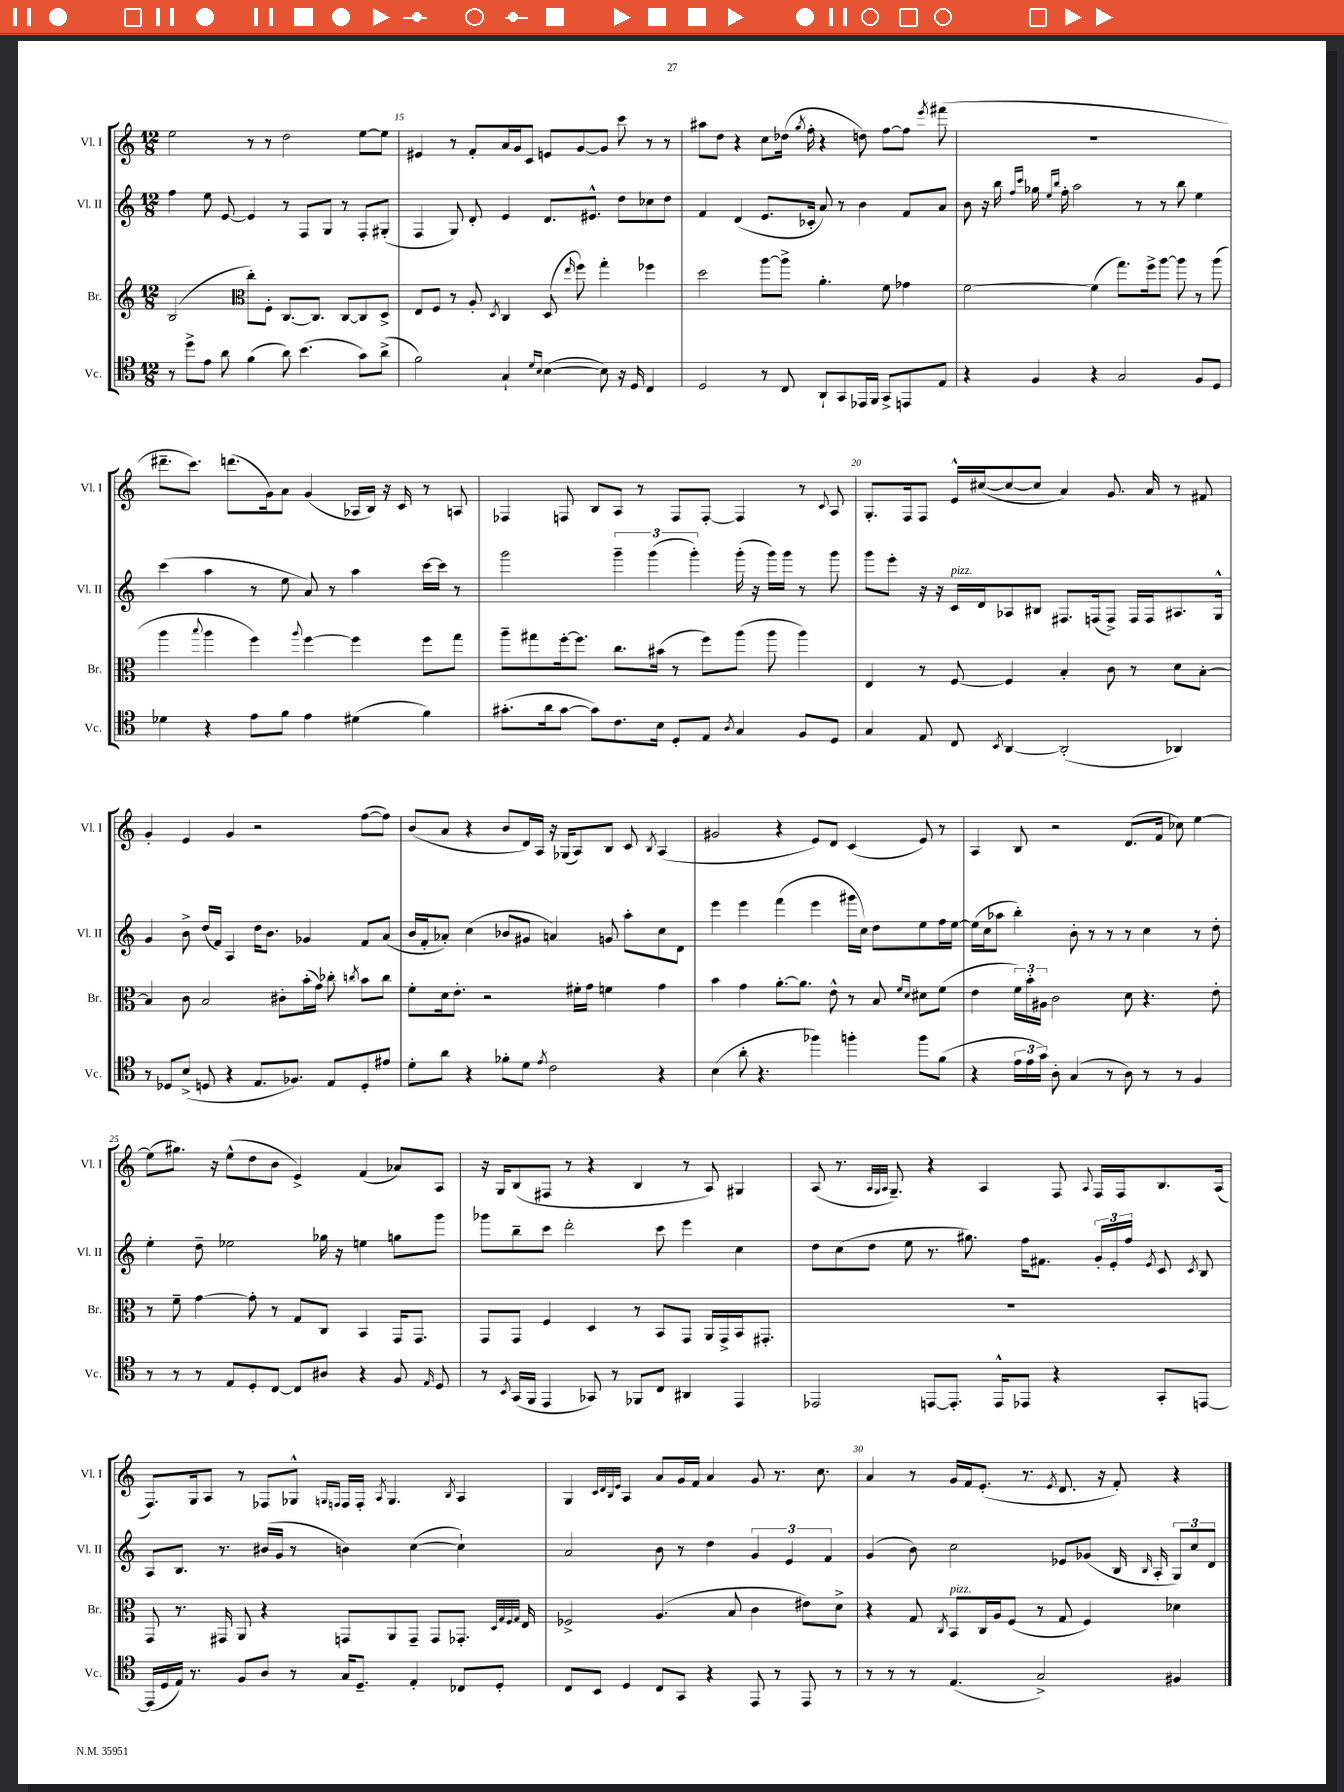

**kern	**kern	**kern	**kern
*staff4	*staff3	*staff2	*staff1
*clefC4	*clefG2	*clefG2	*clefG2
*k[]	*k[]	*k[]	*k[]
*M12/8	*M12/8	*M12/8	*M12/8
8r	(2B	4ff	2ee
8dd^	.	.	.
8e	.	8ee	.
8a	.	[8e	.
*	*clefC3	*	*
(4f	8cc')	4e]	8r
.	8F'	.	8r
8a)	[8.C	8r	2dd
(4.b	.	8F	.
.	8.C]	.	.
.	.	8G	.
.	[8C	8r	.
8g)	8C]	8F'	[8ee
(8a^	8D^	(8G#'	8ee]
=	=	=	=
2f)	8E	4F	4e#
.	8F	.	.
.	8r	8G)	8r
.	8A'	8d'	8f'
.	8qD	.	.
4G`	4C	4e	16a
.	.	.	16g
.	.	.	8c
16qqd	.	.	.
16qqB	.	.	.
([4B	(8D	8.d	8e
.	16qqee	.	.
.	8ff)	.	[8g
.	.	8.e#^^	.
8B])	4gg'	.	8g]
16r	.	8dd	8ccc
16D	.	.	.
4C	4ff-	8cc-	8r
.	.	8dd	8r
=	=	=	=
2D	2dd	4f	8aa#
.	.	.	8dd
.	.	(4d	4r
8r	[8aa	8.e	8cc
8C	8aa^]	.	(16dd-
.	.	.	8qgg
.	.	16c-'	16ff'
8AA`	4.a'	8a)	4r
8GG	.	8r	.
16EE-	.	4b	8dd)
16FF	.	.	.
8GG^	8f	.	[8ff
8EE	4g-	8f	8ff]
.	.	.	8qeee
8E	.	8a	(8fff#
=	=	=	=
4r	[2f	8b	1.r
.	.	16r	.
.	.	16bb	.
.	.	16qqff	.
.	.	16qqccc	.
4F	.	16gg-	.
.	.	16qqee	.
.	.	16qqbb	.
.	.	16ff'	.
.	.	2aa	.
4r	(4f]	.	.
2G	8.gg)	.	.
.	.	8r	.
.	16ff^	.	.
.	[8aa	8r	.
.	8aa]	8bb	.
8F	8r	4ee	.
8D	(8aa	.	.
=	=	=	=
4d-	4aa	(4ccc	8.ddd#~
.	.	.	8.ccc)
.	8qqbb	.	.
4r	4aa	4aa	.
.	.	.	(8.ddd
8e	4ff)	8r	.
.	.	.	16g)
8f	.	8ee	8a
.	8qqaa	.	.
4e	[4ff	8a)	(4g
.	.	8r	.
(4d#	4ff]	4aa	16A-
.	.	.	16B)
.	.	.	16r
.	.	.	16c
4f)	8ff	[16ccc	8r
.	.	16ccc]	.
.	8gg	8r	8A
=	=	=	=
(8.g#'	8aa~	2ggg	4F-
.	8gg#	.	.
16a	.	.	.
[8g#	[16ff'	.	8F
.	8.ff]	.	.
8g#])	.	.	8B
8.c	8.cc	6ggg~	8A
.	.	.	8r
.	.	(6ggg	.
16B	(16b#	.	.
8D'	8r	.	8F
.	.	6ggg')	.
8E	8ff)	.	[8F'
8qA	.	.	.
4G	(8aa	(16ggg'	4F]
.	.	16r	.
.	8aa	16ggg)	.
.	.	16ggg	.
8F	4aa)	8r	8r
.	.	.	8qqc
8D	.	8ggg	8A
=	=	=	=
4G	4E	8ggg	8.G'
.	.	8eee'	.
.	.	.	16F
8E	8r	16r	8F
.	.	16r	.
8C	[8F	16c	16e^^
.	.	16d	([16cc#
8qBB	.	.	.
[4AA	4F]	8A-	8cc#_
.	.	8B#	8cc#]
(2AA']	4B'	8.F#	4a)
.	.	(16F	.
.	8c	8F^)	8.g
.	8r	16F	.
.	.	16F	16a
4AA-)	8d	8.A#	8r
.	[8B'	.	8f#
.	.	16G^^	.
=	=	=	=
8r	4B]	4g	4g'
8D-	.	.	.
(8B^	8c	8b^	4e
8D	2B	(16dd	.
.	.	16f)	.
4r	.	4A	4g
8.E	.	16dd	2r
.	.	8.b	.
.	8c#'	.	.
8.F-)	.	.	.
.	(16b'	4g-	.
.	16g)	.	.
8E	8cc-'	.	.
.	8qcc	.	.
8D'	8b	8f	([8ff
8e#	8cc	(8a	8ff])
=	=	=	=
8d'	8f'	16b	(8b
.	.	16f'	.
8a	16d	8a-')	8a
.	8.e'	.	.
4r	.	(4cc	4r
.	2r	.	.
8f-'	.	8b-	8b
8d	.	8g#	16d)
.	.	.	16A
8qe	.	.	.
2c	.	4a)	16r
.	.	.	(16G-
.	16f#'	.	8A)
.	16g	.	.
.	4f	8g	8B
.	.	8aa'	8c
.	.	.	8qB
4r	4g	8cc	(4A
.	.	8d	.
=	=	=	=
(4B	4b	4eee	2g#
8a'	4g	4eee	.
4.r	.	.	.
.	[8.a'	(4fff	4r
.	8.a]	.	.
4ff-)	.	4eee	8e)
.	8e^^	.	8d
4ff'	8r	16ggg#	(4c
.	.	16cc)	.
.	8B	8dd	.
.	16qqf	.	.
.	16qqd	.	.
8ff	8d#	8ee	8e)
(8f	(8f	16ff	8r
.	.	[16ee	.
=	=	=	=
4r	4e	(16ee]	4A
.	.	16cc	.
.	.	8aa-	.
24e	24f)	4bb')	8B
24e	24b'	.	.
24g)	24A#	.	.
8A'	2c	.	2r
(4G	.	8b'	.
.	.	8r	.
8r	.	8r	.
8A)	8d	8r	(8.d
8r	4.r	4cc	.
.	.	.	16f
8r	.	.	8cc-)
4F	.	8r	[4ee
.	8e'	8dd'	.
=	=	=	=
8r	8r	4ee'	(8ee]
8r	8f~	.	8.gg#)
8r	[4g	8dd~	.
.	.	.	16r
8E	.	2ee-	(8ee^^
8D'	8g']	.	8dd
[8C	8r	.	8b
8C]	8G	.	4e^)
8A#	8C	16gg-	.
.	.	16r	.
4r	4BB	4ee	(4f
8F	16GG	8gg	8a-)
.	8.GG	.	.
16qqE	.	.	.
8D	.	8ggg	8A
=	=	=	=
8r	8GG	8ggg-	16r
.	.	.	16G
8qBB	.	.	.
(16GG	8GG	8bb~	(8B
16FF	.	.	.
4EE	4F	8ccc	8F#
.	.	2ddd'	8r
8GG-)	4D	.	4r
8r	.	.	.
8FF-	8r	.	4B
8C	8BB	8ccc	.
4AA#	8GG	4eee	8r
.	16AA	.	8A)
.	16GG^	.	.
4EE	16BB	4cc	4G#
.	8.GG#'	.	.
=	=	=	=
2EE-	1.r	8dd	(8A
.	.	(8cc	8.r
.	.	8dd	.
.	.	.	32qqA
.	.	.	32qqG
.	.	.	32qqA
.	.	.	8.G~)
.	.	8ee	.
[8EE	.	8.r	4r
8.EE']	.	.	.
.	.	8.gg#)	.
.	.	.	4A
16EE^^	.	.	.
8EE-	.	16ff	.
.	.	8.f#	.
4r	.	.	8F
.	.	.	8qqA
.	.	24g'	16F
.	.	24e'	.
.	.	.	16F
.	.	24ff	.
.	.	8qe	.
8GG'	.	8c	8.B
.	.	8qc	.
[8EE	.	8B	.
.	.	.	(16A
=	=	=	=
(16EE]	8GG	8A	8.F)
16D	.	.	.
16E)	8.r	8.B	.
8.r	.	.	16G
.	.	.	8A
.	16GG#	8.r	.
8F	8AA	.	8r
8A	4r	(16b#	8F-
.	.	16g	.
8r	.	8r	8G-^^
.	.	.	16qqG
.	.	.	16qqF
16G	8GG	4b)	16F
8.D~	.	.	16F'
.	.	.	8qA
.	8AA	.	4.G
4E'	8GG~	([4cc	.
.	8GG	.	.
.	.	.	8qB
8C-	8.GG-'	4cc`])	4A
8D'	.	.	.
.	32qqD	.	.
.	32qqG	.	.
.	32qqF	.	.
.	32qqG	.	.
.	16E	.	.
=	=	=	=
8C	2F-^	2a	4G
8BB	.	.	.
.	.	.	32qqc
.	.	.	32qqd
.	.	.	32qqB
.	.	.	32qqe
4D	.	.	4A
8C	(4.A	8b	8a
8GG	.	8r	16g
.	.	.	16f
4r	.	4dd	4a
.	8B	.	.
8EE	4c	6g	8g
8r	.	.	8.r
.	.	6e	.
8EE	8e#)	.	.
.	.	.	8.cc
.	.	6f	.
8r	8d^	.	.
=	=	=	=
8r	4r	(4g	4a
8r	.	.	.
8r	8G	8b)	8r
.	8qC	.	.
(4.E	8BB	2cc	16g
.	.	.	16f
.	16C	.	(8.e'
.	16A	.	.
.	(8F	.	.
.	.	.	8.r
2G^)	8r	.	.
.	.	.	8qe
.	8G	8e-	8.d
.	4F)	(8g-	.
.	.	.	16r
.	.	16B	8f')
.	.	16qqB	.
.	.	16A'	.
4F#	4d-	12G)	4r
.	.	12cc	.
.	.	12d	.
==	==	==	==
*-	*-	*-	*-
